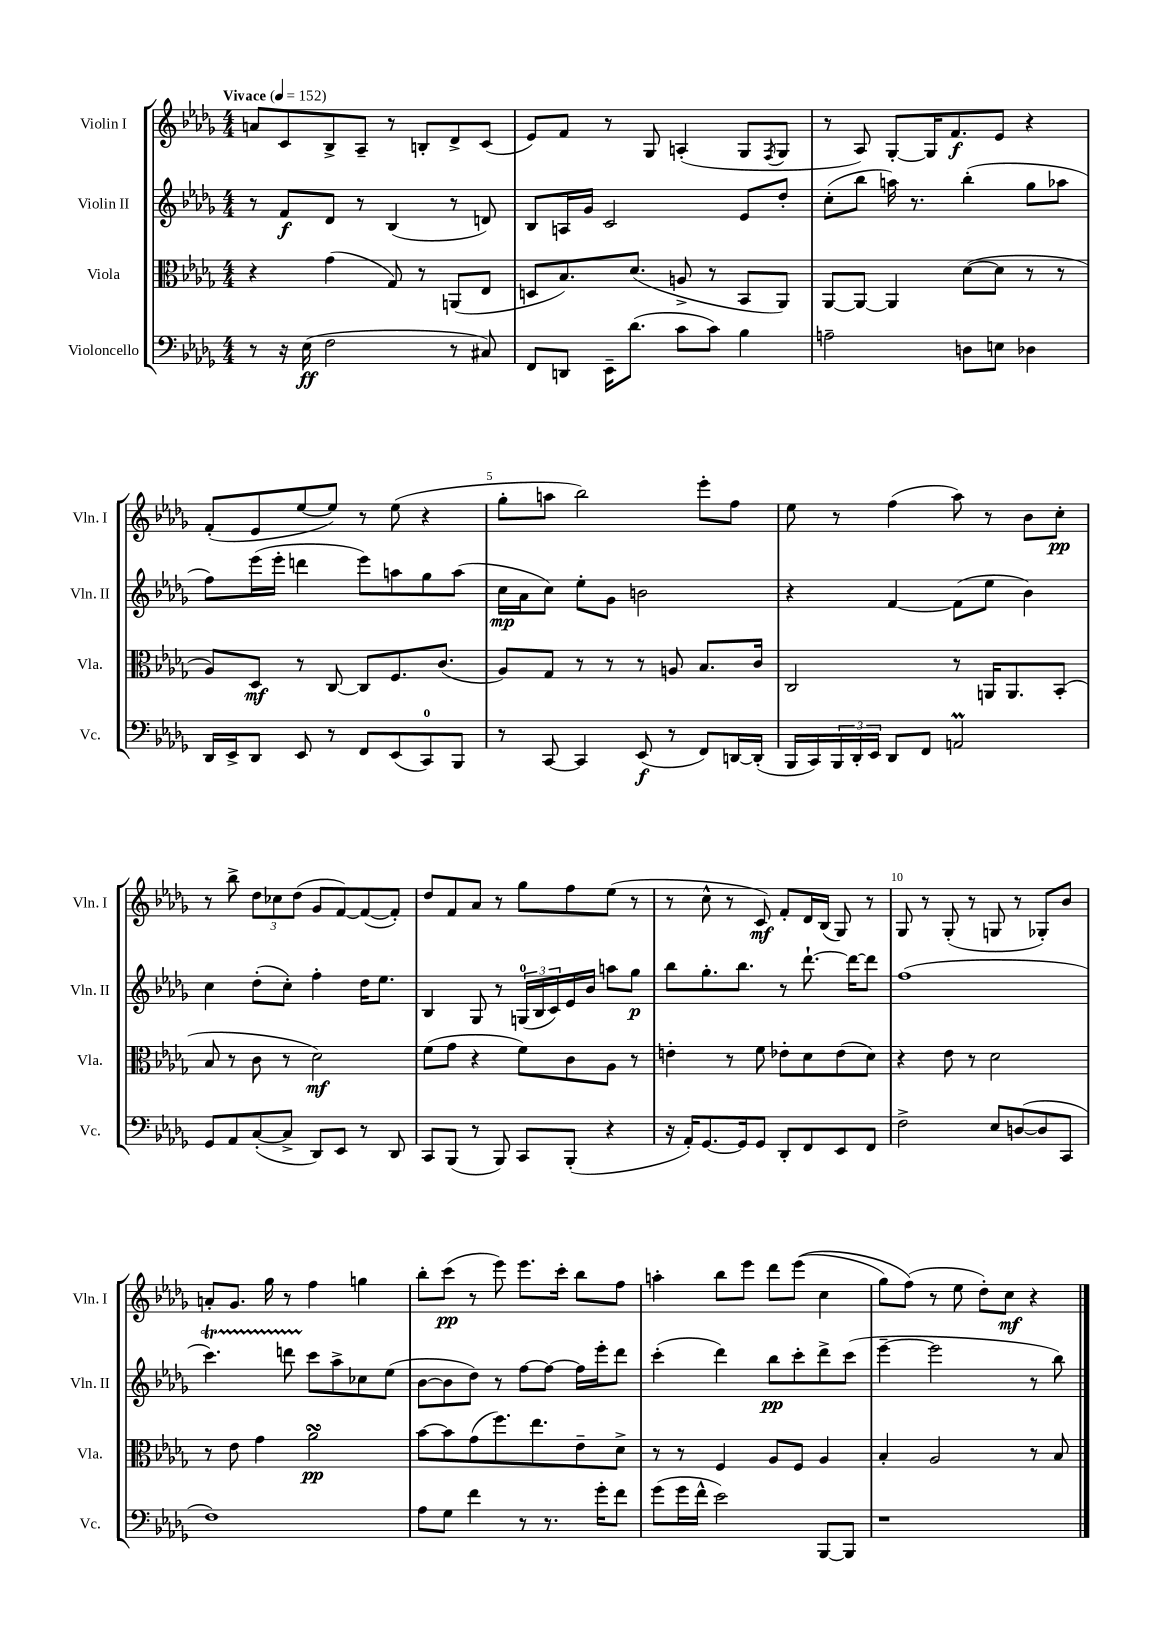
<<
\new StaffGroup <<
\new Staff = "s0" \with { instrumentName = "Violin I" shortInstrumentName = "Vln. I" } {
    \clef treble \key des \major \numericTimeSignature \time 4/4 \tempo "Vivace" 4 = 152
    a'8 c'8 bes8-> aes8-- r8 b8-. des'8-> c'8( |
    ees'8) f'8 r8 ges8 a4-.( ges8 \acciaccatura { f8 } ges8 |
    r8 aes8) ges8~-. ges16 f'8.\f ees'8 r4 |
    f'8-.( ees'8 ees''8~ ees''8) r8 ees''8( r4 |
    ges''8-. a''8 bes''2) ees'''8-. f''8 |
    ees''8 r8 f''4( aes''8) r8 bes'8 c''8-.\pp |
    r8 bes''8-> \tuplet 3/2 { des''8 ces''8 des''8( } ges'8 f'8~) f'8~( f'8-.) |
    des''8 f'8 aes'8 r8 ges''8 f''8 ees''8( r8 |
    r8 c''8-^ r8 c'8\mf) f'8-. des'16 bes16( ges8) r8 |
    ges8 r8 ges8-.( r8 g8 r8 ges8-.) bes'8 |
    a'8-. ges'8. ges''16 r8 f''4 g''4 |
    bes''8-. c'''8\pp( r8 ees'''8) ees'''8. c'''16-. bes''8 f''8 |
    a''4-. bes''8 ees'''8 des'''8 ees'''8(\( c''4 |
    ges''8) f''8(\) r8 ees''8 des''8-.) c''8\mf r4 \bar "|." |
}
\new Staff = "s1" \with { instrumentName = "Violin II" shortInstrumentName = "Vln. II" } {
    \clef treble \key des \major \numericTimeSignature \time 4/4
    r8 f'8\f des'8 r8 bes4( r8 d'8) |
    bes8 a16 ges'16 c'2 ees'8 des''8-. |
    c''8-.( bes''8 a''16) r8. bes''4-.( ges''8 aes''8 |
    f''8) ees'''16( ees'''16-. d'''4 ees'''8) a''8 ges''8 a''8( |
    c''16\mp aes'16 c''8) ees''8-. ges'8 b'2 |
    r4 f'4~ f'8( ees''8 bes'4) |
    c''4 des''8-.( c''8-.) f''4-. des''16 ees''8. |
    bes4 ges8 r8 \tuplet 3/2 { g16-0( bes16 c'16) } ees'16 bes'16 a''8 ges''8\p |
    bes''8 ges''8.-. bes''8. r8 des'''8.~-! des'''16~ des'''8 |
    f''1( |
    c'''4.\startTrillSpan) d'''8 c'''8\stopTrillSpan aes''8-> ces''8 ees''8( |
    bes'8~ bes'8 des''8) r8 f''8~ f''8~ f''16 ees'''16-. des'''8 |
    c'''4-.( des'''4) bes''8\pp c'''8-. des'''8-> c'''8( |
    ees'''4~-- ees'''2 r8 bes''8) \bar "|." |
}
\new Staff = "s2" \with { instrumentName = "Viola" shortInstrumentName = "Vla." } {
    \clef alto \key des \major \numericTimeSignature \time 4/4
    r4 ges'4( ges8) r8 a,8( ees8 |
    d8 bes8.) des'8.( a8-> r8 bes,8 aes,8) |
    aes,8~ aes,8~ aes,4 des'8~( des'8 r8 r8 |
    aes8) des8\mf r8 c8~ c8 f8. c'8.( |
    aes8) ges8 r8 r8 r8 a8 bes8. c'16 |
    c2 r8 a,16 a,8. bes,8-.( |
    bes8 r8 c'8 r8 des'2\mf) |
    f'8( ges'8 r4 f'8) c'8 aes8 r8 |
    e'4-. r8 f'8 ees'8-. des'8 ees'8( des'8) |
    r4 ees'8 r8 des'2 |
    r8 ees'8 ges'4 aes'2\turn\pp |
    bes'8~ bes'8 ges'8( f''8.) ees''8. ees'8-- des'8-> |
    r8 r8 f4 aes8 f8 aes4 |
    bes4-. aes2 r8 bes8 \bar "|." |
}
\new Staff = "s3" \with { instrumentName = "Violoncello" shortInstrumentName = "Vc." } {
    \clef bass \key des \major \numericTimeSignature \time 4/4
    r8 r16 ees16\ff( f2 r8 cis8) |
    f,8 d,8 ees,16-- des'8.( c'8 c'8) bes4 |
    a2-- d8 e8 des4 |
    des,16 ees,16-> des,8 ees,8 r8 f,8 ees,8( c,8-0) bes,,8 |
    r8 c,8~ c,4 ees,8\f( r8 f,8) d,16~ d,16-.( |
    bes,,16 c,16) \tuplet 3/2 { bes,,16 des,16-. ees,16 } des,8 f,8 a,2\prall |
    ges,8 aes,8 c8~-.( c8-> des,8) ees,8 r8 des,8 |
    c,8 bes,,8( r8 bes,,8) c,8 bes,,8-.( r4 |
    r16 aes,16-.) ges,8.~ ges,16 ges,8 des,8-. f,8 ees,8 f,8 |
    f2-> ees8 d8~( d8 c,8 |
    f1) |
    aes8 ges8 f'4 r8 r8. ges'16-. f'8 |
    ges'8( ges'16 f'16-^ ees'2) bes,,8~ bes,,8 |
    r1 \bar "|." |
}
>>
>>
\layout { \context { \Score \override BarNumber.break-visibility = ##(#f #t #t) barNumberVisibility = #(every-nth-bar-number-visible 5) } }
